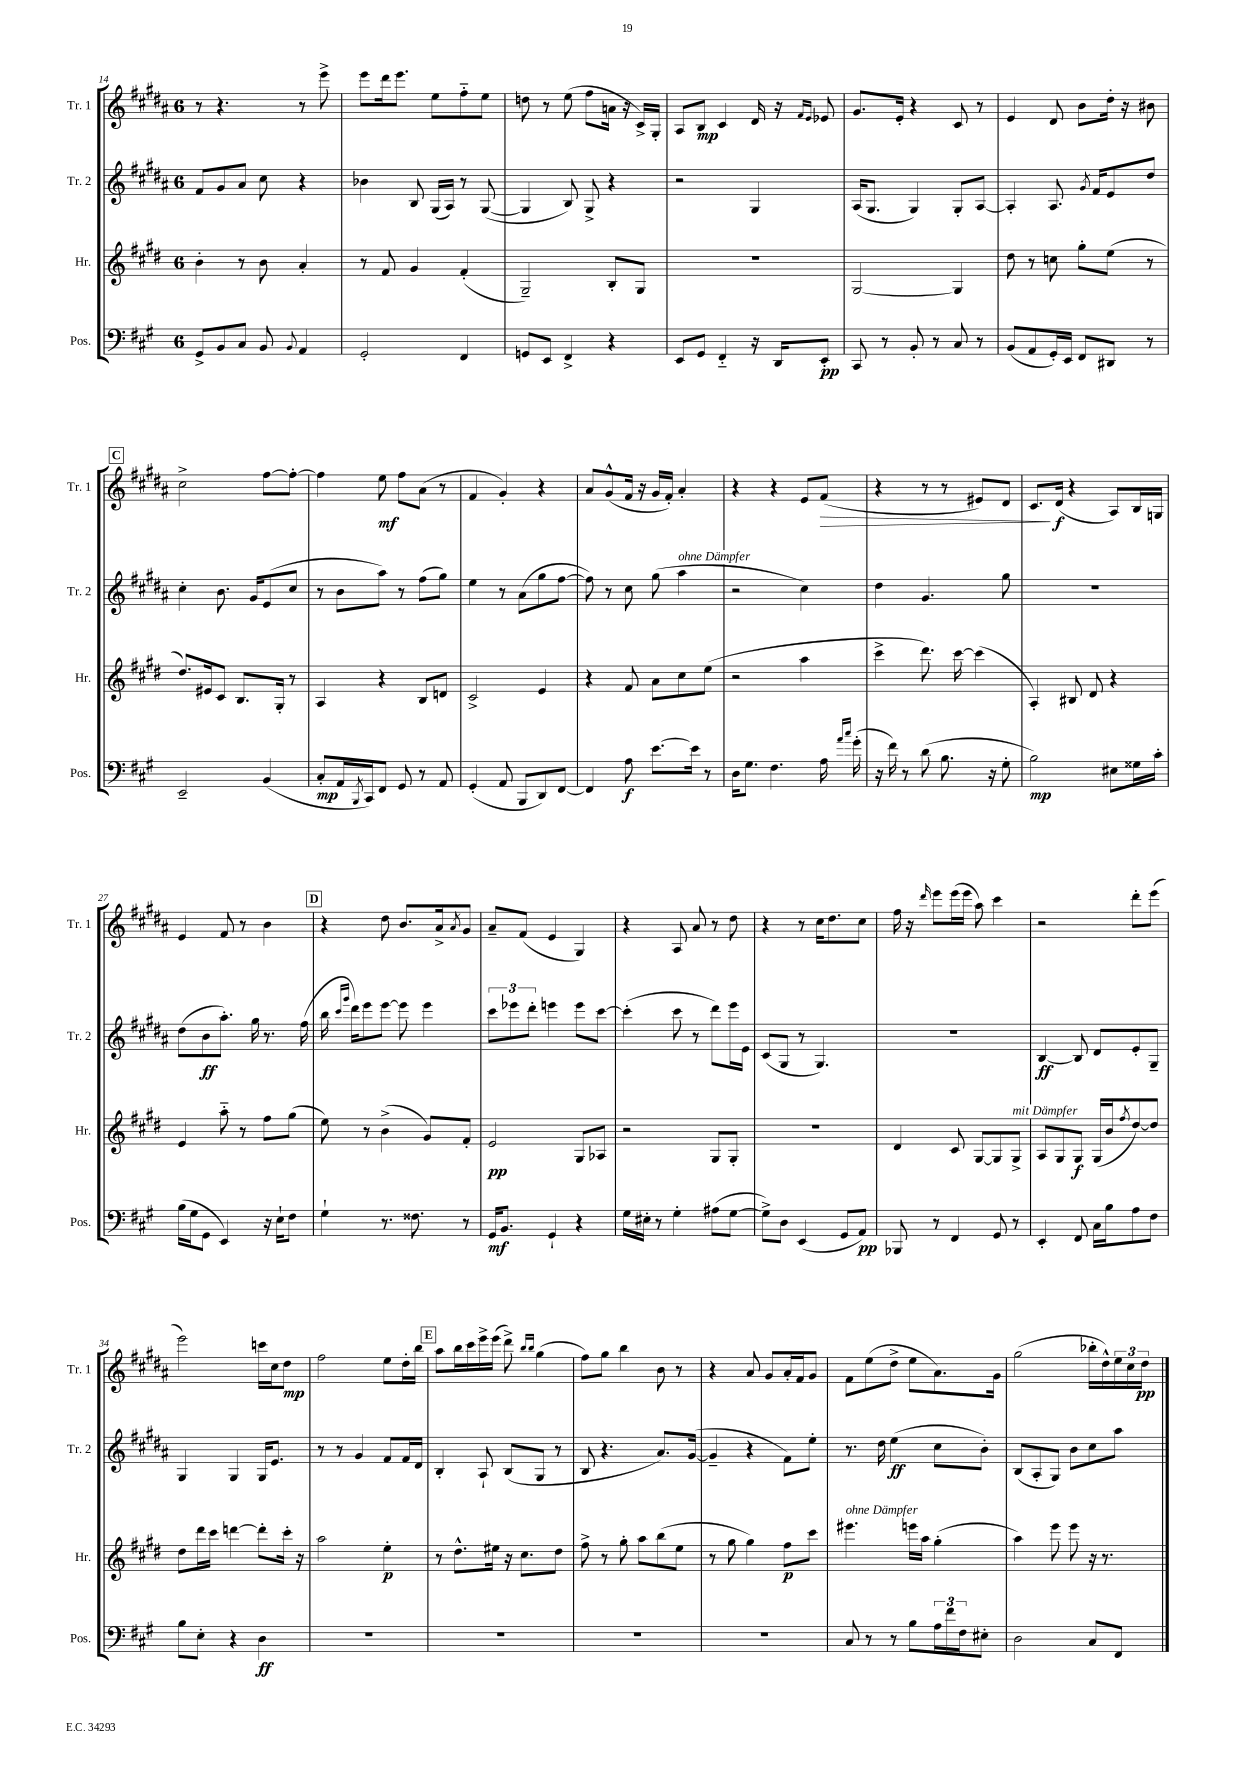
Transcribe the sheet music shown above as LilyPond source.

<<
\new StaffGroup <<
\new Staff = "s0" \with { instrumentName = "Tr. 1" shortInstrumentName = "Tr. 1" } {
    \clef treble \key b \major \once \override Staff.TimeSignature.style = #'single-digit \time 6/8
    r8 r4. r8 e'''8-> |
    e'''8 dis'''16 e'''8. e''8 fis''8-_ e''8 |
    d''8 r8 e''8( fis''8 a'16 r16 cis'16->) gis16-. |
    ais8 b8\mp cis'4 dis'16 r16 \grace { fis'16 e'16 } ees'8 |
    gis'8. e'16-. r4 cis'8 r8 |
    e'4 dis'8 b'8 dis''16-. r16 bis'8 |
    \mark \markup { \box "C" } cis''2-> fis''8~ fis''8~-. |
    fis''4 e''8\mf fis''8 ais'8( r8 |
    fis'4 gis'4-.) r4 |
    ais'8 gis'8-^( fis'16 r16 gis'16 fis'16-.) ais'4-. |
    r4 r4 e'8 fis'8\>( |
    r4 r8 r8 eis'8) dis'8 |
    cis'8.\! dis'16\f( r4 ais8) b16 g16 |
    e'4 fis'8 r8 b'4 |
    \mark \markup { \box "D" } r4 dis''8 b'8. ais'16-> \acciaccatura { ais'8 } gis'8 |
    ais'8-- fis'8( e'4 gis4) |
    r4 ais8 ais'8 r8 dis''8 |
    r4 r8 cis''16 dis''8. cis''8 |
    fis''16 r16 \grace { dis'''16 } e'''8 e'''16( e'''16 ais''8) cis'''4 |
    r2 dis'''8-. e'''8( |
    e'''2) c'''16 cis''16 dis''8\mp |
    fis''2 e''8 dis''16-. b''16 |
    \mark \markup { \box "E" } ais''8 b''16 cis'''16 e'''16-> e'''16( dis'''8->) \grace { b''16 b''16 } gis''4( |
    fis''8) gis''8 b''4 b'8 r8 |
    r4 ais'8 gis'8 ais'16-. fis'16 gis'8 |
    fis'8 e''8( dis''8-> e''8 ais'8.) gis'16 |
    gis''2( bes''16-. dis''16-^) \tuplet 3/2 { e''16 cis''16 dis''16\pp } \bar "|." |
}
\new Staff = "s1" \with { instrumentName = "Tr. 2" shortInstrumentName = "Tr. 2" } {
    \clef treble \key b \major \once \override Staff.TimeSignature.style = #'single-digit \time 6/8
    fis'8 gis'8 ais'8 cis''8 r4 |
    bes'4 b8 gis16( ais16) r8 gis8~( |
    gis4 b8) gis8-> r4 |
    r2 gis4 |
    ais16( gis8. gis4) gis8-. ais8~ |
    ais4-. ais8. \acciaccatura { gis'8 } fis'16 e'8 dis''8 |
    \mark \markup { \box "C" } cis''4-. b'8. gis'16 e'8( cis''8 |
    r8 b'8 ais''8) r8 fis''8( gis''8) |
    e''4 r8 ais'8( gis''8 fis''8~ |
    fis''8) r8 cis''8 gis''8( ais''4^\markup { \italic "ohne Dämpfer" } |
    r2 cis''4) |
    dis''4 gis'4. gis''8 |
    R2. |
    dis''8( b'8\ff ais''8.-.) gis''16 r8. fis''16( |
    \mark \markup { \box "D" } b''16 \grace { cis'''16 gis'''16 } dis'''16) e'''8 e'''8~ e'''8 e'''4 |
    \tuplet 3/2 { cis'''8 ees'''8 dis'''8-. } e'''4 e'''8 cis'''8~ |
    cis'''4-.( cis'''8 r8 dis'''8) e'''16 e'16 |
    cis'8( gis8 r8 gis4.) |
    R2. |
    b4~\ff b8 dis'8 e'8-. gis8-- |
    gis4 gis4 gis16 e'8. |
    r8 r8 gis'4 fis'8 fis'16 dis'16 |
    \mark \markup { \box "E" } b4-. ais8-! b8( gis8 r8 |
    b8 r4. ais'8.) gis'16~( |
    gis'4-- r4 fis'8) e''8-. |
    r8. dis''16 e''4\ff( cis''8 b'8-.) |
    b8( ais8-. gis8) b'8 cis''8 ais''8 \bar "|." |
}
\new Staff = "s2" \with { instrumentName = "Hr." shortInstrumentName = "Hr." } {
    \clef treble \key e \major \once \override Staff.TimeSignature.style = #'single-digit \time 6/8
    b'4-. r8 b'8 a'4-. |
    r8 fis'8 gis'4 fis'4-.( |
    gis2--) b8-. gis8 |
    R2. |
    gis2~ gis4 |
    dis''8 r8 c''8 gis''8-. e''8( r8 |
    \mark \markup { \box "C" } dis''8.) eis'16 cis'8 b8. gis16-. r8 |
    a4 r4 b8 d'8 |
    cis'2-> e'4 |
    r4 fis'8 a'8 cis''8 e''8( |
    r2 a''4 |
    cis'''4-> dis'''8.) cis'''16~ cis'''4( |
    a4-.) bis8 dis'8 r4 |
    e'4 a''8-_ r8 fis''8 gis''8( |
    \mark \markup { \box "D" } e''8) r8 b'4->( gis'8) fis'8-. |
    e'2\pp gis8 aes8 |
    r2 gis8 gis8-. |
    R2. |
    dis'4 cis'8 gis8~ gis8 gis8->^\markup { \italic "mit Dämpfer" } |
    a8 gis8 gis8\f gis16( b'16 \acciaccatura { fis''8 } dis''8~) dis''8 |
    dis''8 dis'''16 cis'''16 d'''4~ d'''8-. cis'''16-. r16 |
    a''2 e''4-.\p |
    \mark \markup { \box "E" } r8 dis''8.-^ eis''16 r16 cis''8. dis''8 |
    fis''8-> r8 gis''8-. a''8 b''8( e''8 |
    r8 gis''8 gis''4) fis''8\p cis'''8 |
    eis'''4.^\markup { \italic "ohne Dämpfer" } e'''16 a''16 gis''4-.( |
    a''4) e'''8 e'''8 r16 r8. \bar "|." |
}
\new Staff = "s3" \with { instrumentName = "Pos." shortInstrumentName = "Pos." } {
    \clef bass \key a \major \once \override Staff.TimeSignature.style = #'single-digit \time 6/8
    gis,8-> b,8 cis8 b,8 \appoggiatura { b,8 } a,4 |
    gis,2-. fis,4 |
    g,8 e,8 fis,4-> r4 |
    e,8 gis,8 fis,4-_ r16 d,16 e,8-.\pp |
    cis,8 r8 b,8-. r8 cis8 r8 |
    b,8( a,8 gis,16-.) e,16 fis,8 dis,8 r8 |
    \mark \markup { \box "C" } e,2-- b,4( |
    cis8-.\mp a,16 \acciaccatura { b,,8 } cis,16) fis,8 gis,8 r8 a,8 |
    gis,4-.( a,8 b,,8 d,8) fis,8~ |
    fis,4 a8\f e'8.~ e'16 r8 |
    d16 gis8. fis4. a16 \grace { a'16 cis''16 } gis'16-.( |
    r16 fis'16) r8 d'8( b8. r16 gis8-. |
    b2\mp) eis8 gisis16 cis'16-. |
    b16( gis16 gis,8 e,4) r16 e16-! fis8 |
    \mark \markup { \box "D" } gis4-! r8. fisis8. r8 |
    gis,16\mf b,8. gis,4-! r4 |
    gis16 eis16-. r8 gis4-. ais8( gis8~ |
    gis8->) d8 e,4( gis,8 a,8\pp) |
    bes,,8 r8 fis,4 gis,8 r8 |
    e,4-. fis,8 cis16 b16 a8 fis8 |
    b8 e8-. r4 d4\ff |
    R2. |
    \mark \markup { \box "E" } R2. |
    R2. |
    R2. |
    cis8 r8 r8 b8 \tuplet 3/2 { a16 fis'16 fis16 } eis8-. |
    d2 cis8 fis,8 \bar "|." |
}
>>
>>
\layout { \context { \Score currentBarNumber = #14 } }
